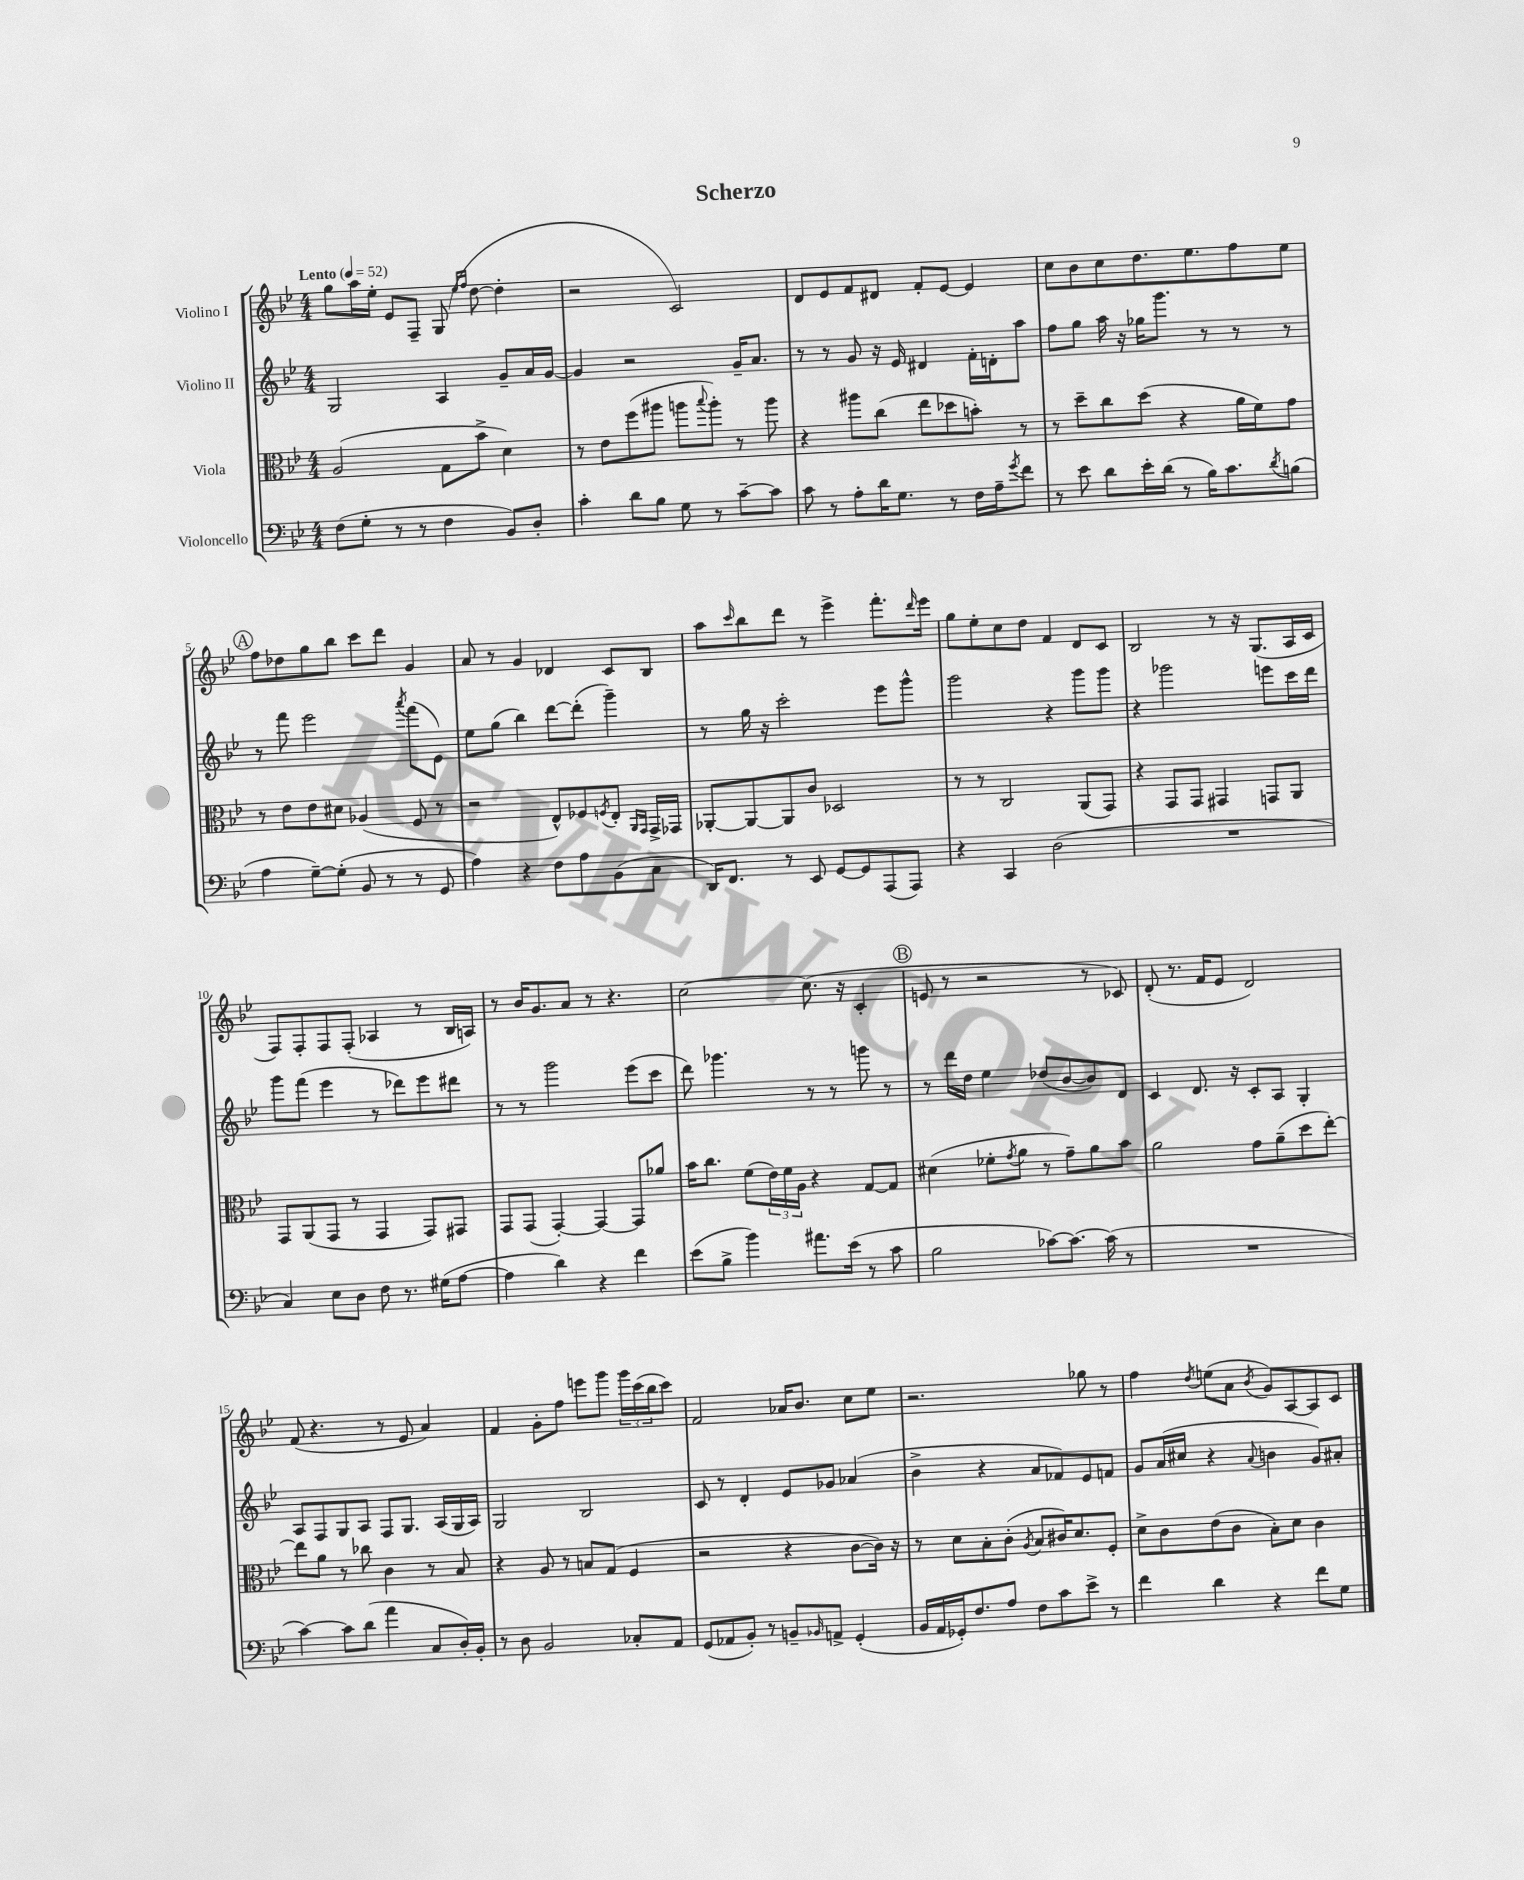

**kern	**kern	**kern	**kern
*staff4	*staff3	*staff2	*staff1
*clefF4	*clefC3	*clefG2	*clefG2
*k[b-e-]	*k[b-e-]	*k[b-e-]	*k[b-e-]
*M4/4	*M4/4	*M4/4	*M4/4
*MM52	*MM52	*MM52	*MM52
(8F	(2A	2G	8gg
8G'	.	.	16aa
.	.	.	16ee-'
8r	.	.	8e-
8r	.	.	8F~
4F	8G	4A	(8G
.	.	.	16qqee-
.	.	.	16qqff
.	8b-^	.	[8dd
8BB-)	4d)	8g~	4dd']
8D'	.	16a	.
.	.	[16g	.
=	=	=	=
4c'	8r	4g]	2r
.	8e-	.	.
8d	(8ff	2r	.
8B-	8aa#	.	.
8G	8aa	.	2c)
.	8qqbb-	.	.
8r	8aa')	.	.
[8c~	8r	16g~	.
.	.	8.a	.
8c]	8aa	.	.
=	=	=	=
8c	4r	8r	8d
8r	.	8r	8e-
8A'	8aa#	8g	8f
16d	(8cc	16r	8d#
8.G	.	16e-	.
.	8ee-	4d#	8f'
8r	8dd-	.	[8e-
16F	8b')	16f'	4e-]
16A~	.	16d'	.
8qg	.	.	.
8f	8r	8aa	.
=	=	=	=
8r	8r	8ff	8cc
8e-	8dd~	8gg	8b-
8d	8cc	16aa	8cc
.	.	16r	.
16e-'	(8dd	16gg-	8.dd
(16d	.	8.ggg	.
8r	4r	.	.
.	.	.	8.ee-
16B-)	.	8r	.
8.c	.	.	.
.	16a	8r	8ff
.	16f)	.	.
8qd	.	.	.
(8B	8g	8r	8ee-
=	=	=	=
4A	8r	8r	8ff
.	8e-	8fff	8dd-
[8G~)	8e-	2eee-	8gg
(8G']	8d#	.	8bb-
8BB-	(4A-	.	8ccc
8r	.	.	8ddd
.	.	8qaaa	.
8r	8F	(8fff	4g
8GG	8r	8e-)	.
=	=	=	=
4A)	2r	8ee-	8a
.	.	(8gg	8r
4r	.	4bb-)	4g
8F	8E-^^)	[8ddd	4d-
8A	8F-	(8ddd']	.
.	8qF	.	.
(8BB-	8E-'	4ggg~)	8c
.	16qqAA	.	.
.	16qqGG	.	.
8C	16GG^	.	8B-
.	16GG-	.	.
=	=	=	=
16DD)	[8AA-'	8r	8aa
8.FF	.	.	.
.	.	.	16qqccc
.	8AA-_	16gg	8bb-
.	.	16r	.
8r	8AA-]	2ccc'	8ddd
8EE-	8c	.	8r
[8GG	2D-	.	4eee-^
8GG]	.	.	.
(8AAA	.	8eee-	8.fff'
8AAA)	.	8ggg^^	.
.	.	.	16qqddd
.	.	.	16eee-
=	=	=	=
4r	8r	2ggg	8gg
.	8r	.	8ee-'
4CC	2C	.	8cc
.	.	.	8dd
(2D	.	4r	4f
.	(8AA	8ggg	8d
.	8GG)	8ggg	8c
=	=	=	=
1r	4r	4r	2B-
.	8GG	2ggg-	.
.	8GG	.	.
.	4GG#	.	8r
.	.	.	16r
.	.	.	(8.G
.	8GG	8eee	.
.	8AA	16ccc	16A
.	.	16ddd	16c
=	=	=	=
4C)	8GG	8ggg	8F)
.	(8AA	(8fff	8F'
8E-	8GG	4eee-	8F
8D	8r	.	(8F'
8F	4GG	8r	4A-
8.r	.	8ddd-)	.
.	8GG)	8eee-	8r
(16G#	.	.	.
[8A	8GG#	8ddd#	16B-
.	.	.	16A)
=	=	=	=
4A]	8GG	8r	8r
.	(8GG	8r	16b-
.	.	.	8.g
4d)	[4GG')	2ggg	.
.	.	.	8a
4r	4GG_	.	8r
.	.	.	4.r
4f	8GG]	(8eee-	.
.	8a-	8ccc	.
=	=	=	=
(8e-	16b-	8ddd)	[2cc
.	8.cc	.	.
8B-^	.	4.ggg-	.
4b-)	(8f	.	.
.	24e-)	.	.
.	24f	.	.
.	24A	.	.
8.a#	4r	8r	(8.cc]
.	.	8r	.
(16e-	.	.	16r
8r	[8G	8ggg	4c'
8c	8G]	8r	.
=	=	=	=
2B-	(4d#	8r	8e
.	.	16ddd	8r
.	.	16dd	.
.	8f-'	4ee-	2r
.	8qg	.	.
.	8a	.	.
[8c-)	8r	(8dd-	.
8.c-_	8g~)	[8b-	.
.	8a	8b-])	8r
(16c-]	.	.	.
8r	8b-	8d	8c-)
=	=	=	=
1r	2a	4c	(8d'
.	.	.	8.r
.	.	8.d	.
.	.	.	16f
.	.	.	8e-
.	.	16r	.
.	8g	8c'	2d)
.	(8a~	8A	.
.	8dd	4G'	.
.	[8ee-')	.	.
=	=	=	=
[4c)	8ee-]	8A	(8f
.	8a	8F	4.r
8c]	8r	8G	.
(8d	8cc-	8A	.
4a	4c	8F	8r
.	.	8.G	8e-
8C	8r	.	4a)
.	.	(16A	.
16D')	8B-	16G	.
16BB-'	.	16A)	.
=	=	=	=
8r	4r	2G	4f
8D	.	.	.
2BB-	8A	.	8g'
.	8r	.	8ff
.	8B	2B-	8eee
.	(8G	.	8ggg
8C-'	4F	.	24ggg
.	.	.	(24ccc
.	.	.	24bb-
8AA	.	.	8ccc)
=	=	=	=
(8GG	2r	8c	2f
8AA-	.	8r	.
8BB-')	.	4d'	.
8r	.	.	.
8BB~	4r	8e-	16a-
.	.	.	8.b-
16qqBB-	.	.	.
8AA^	.	8g-	.
(4GG'	[8c	(4a-	8cc
.	16c])	.	8ee-
.	16r	.	.
=	=	=	=
16BB-	8r	4b-^	2.r
16AA	.	.	.
16GG-')	8d	.	.
8.F	.	.	.
.	8B-'	4r	.
8A	(8c'	.	.
.	8qA	.	.
8F	8B-	8a	.
8c	16c#)	8f-)	.
.	8.d	.	.
8e-^	.	8e-	8gg-
8r	8F'	8f	8r
=	=	=	=
4f	8d^	8g	4ff
.	8c	(16a	.
.	.	16cc#	.
.	.	.	8qdd
4d	(8e-	4r	(8ee
.	8c	.	8a
.	.	8qqa	8qb-
4r	8B-')	4b	8g)
.	8d	.	[8A
8f	4c	8g)	8A]
8G	.	8a#'	8c
==	==	==	==
*-	*-	*-	*-
